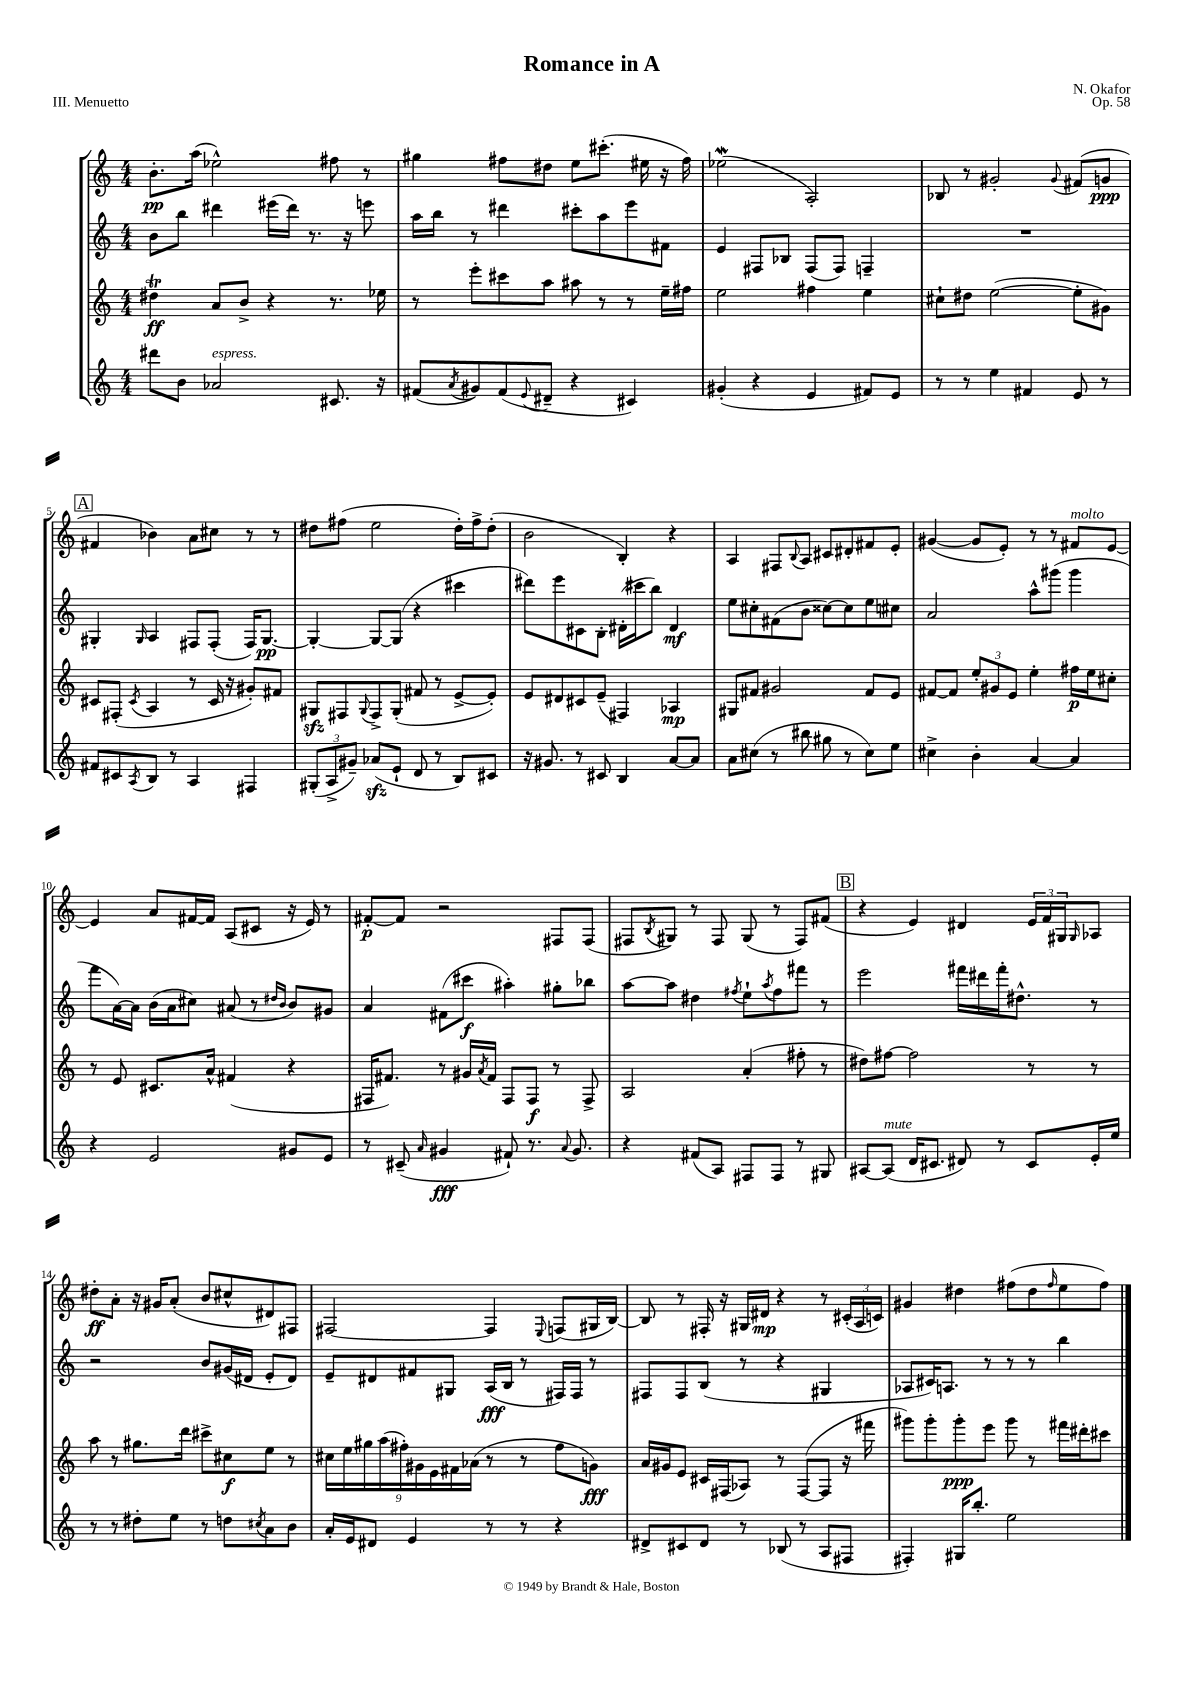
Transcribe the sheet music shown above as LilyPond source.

\header { title = "Romance in A" composer = "N. Okafor" opus = "Op. 58" piece = "III. Menuetto" }
<<
\new StaffGroup <<
\new Staff = "s0" {
    \clef treble \key c \major \numericTimeSignature \time 4/4
    b'8.-.\pp a''16( ees''2-^) fis''8 r8 |
    gis''4 fis''8 dis''8 e''8 cis'''8.-.( eis''16 r16 fis''16) |
    ees''2\mordent( a2-.) |
    bes8 r8 gis'2-. \appoggiatura { gis'8 } fis'8( g'8\ppp |
    \mark \markup { \box "A" } fis'4 bes'4) a'8 cis''8 r8 r8 |
    dis''8 fis''8( e''2 dis''16-.) fis''16-> dis''8-.( |
    b'2 b4-.) r4 |
    a4 fis8 \appoggiatura { b8 } a8 cis'8 dis'8-. fis'8 e'8-. |
    gis'4~( gis'8 e'8-.) r8 r8 fis'8^\markup { \italic "molto" } e'8~ |
    e'4 a'8 fis'16~ fis'16 a8( cis'8 r16 e'16) r8 |
    fis'8~-.\p fis'8 r2 fis8 fis8( |
    fis8 \acciaccatura { b8 } gis8) r8 fis8 gis8( r8 fis8) fis'8( |
    \mark \markup { \box "B" } r4 e'4) dis'4 \tuplet 3/2 { e'16 f'16 gis16 } \grace { gis16 } aes8 |
    dis''8-.\ff a'8-. r16 gis'16 a'8-.( b'8 cis''8-^ dis'8) fis8 |
    fis2~ fis4 \appoggiatura { e8 } f8( gis16 b16~) |
    b8 r8 fis16-. r16 gis16 dis'16\mp r4 r8 \tuplet 3/2 { cis'16-.( a16 c'16) } |
    gis'4 dis''4 fis''8( dis''8 \grace { fis''16 } e''8 fis''8) \bar "|." |
}
\new Staff = "s1" {
    \clef treble \key c \major \numericTimeSignature \time 4/4
    b'8 b''8 dis'''4 eis'''16( dis'''16) r8. r16 e'''8 |
    a''16 b''16 r8 dis'''4 cis'''8-. a''8 e'''8 fis'8 |
    e'4 fis8 bes8 fis8( fis8) f4-- |
    R1 |
    \mark \markup { \box "A" } gis4-. \grace { gis16 } a4 fis8 fis8-.( fis16) gis8.~\pp |
    gis4~-. gis8~ gis8( r4 cis'''4 |
    dis'''8) e'''8 cis'8 b8-. dis'16-.( cis'''16 b''8) dis'4\mf |
    e''8 cis''8-. fis'8( b'8 cisis''8~) cisis''8 e''8 cis''8 |
    a'2 a''8-^ gis'''8( gis'''4 |
    f'''8 a'16~) a'16 b'16( a'16 cis''8) ais'8( r8 \grace { dis''16 b'16 } b'8) gis'8 |
    a'4 fis'8( cis'''8\f ais''4-.) gis''8-. bes''8 |
    a''8~ a''8 dis''4 \acciaccatura { fis''8 } e''8-! \acciaccatura { a''8 } fis''8 fis'''8 r8 |
    \mark \markup { \box "B" } e'''2 fis'''16 dis'''16 fis'''16-. dis''8.-^ r8 |
    r2 b'8 gis'16( dis'16 e'8-. dis'8) |
    e'8-- dis'8 fis'8 gis8 a16\fff( b16 r8 fis16) fis16 r8 |
    fis8 fis8 b8( r8 r4 gis4 |
    aes8 cis'16) a8. r8 r8 r8 b''4 \bar "|." |
}
\new Staff = "s2" {
    \clef treble \key c \major \numericTimeSignature \time 4/4
    dis''4\trill\ff a'8 b'8-> r4 r8. ees''16 |
    r8 e'''8-. cis'''8 a''8 ais''8 r8 r8 e''16-- fis''16 |
    e''2 fis''4 e''4 |
    cis''8-! dis''8 e''2~( e''8-. gis'8) |
    \mark \markup { \box "A" } cis'8 fis8-.( \acciaccatura { cis'8 } a4 r8 cis'16 r16 gis'8-.) fis'8 |
    gis8\sfz fis8 \appoggiatura { gis8 } fis8-> gis8-.( fis'8 r8 e'8~-> e'8-.) |
    e'8 dis'8 cis'8 e'8--( fis4) aes4\mp |
    gis8 fis'8 gis'2 fis'8 e'8 |
    fis'8~ fis'8 \tuplet 3/2 { e''8-. gis'8 e'8 } e''4-. fis''16\p e''16 cis''8-. |
    r8 e'8 cis'8. a'16-^ fis'4( r4 |
    fis16 fis'8.) r8 gis'16 \acciaccatura { a'8 } fis'16 fis8 fis8\f r8 fis8-> |
    a2 a'4-.( fis''8-. r8 |
    \mark \markup { \box "B" } dis''8) fis''8~ fis''2 r8 r8 |
    a''8 r8 gis''8. d'''16 cis'''8-> cis''8\f e''8 r8 |
    \tuplet 9/8 { cis''16 e''16 gis''16 a''16( fis''16-.) gis'16 e'16 fis'16 aes'16( } r8 r8 fis''8 g'8\fff) |
    a'16 gis'16 e'8 cis'16 fis16( aes8) r8 fis8~( fis8 r16 fis'''16 |
    gis'''8) gis'''8-. gis'''8-.\ppp e'''8 gis'''8 r8 fis'''16 dis'''16-. cis'''8 \bar "|." |
}
\new Staff = "s3" {
    \clef treble \key c \major \numericTimeSignature \time 4/4
    dis'''8 b'8 aes'2^\markup { \italic "espress." } cis'8. r16 |
    fis'8( \acciaccatura { a'8 } gis'8) fis'8( \appoggiatura { e'8 } dis'8-- r4 cis'4) |
    gis'4-.( r4 e'4 fis'8) e'8 |
    r8 r8 e''4 fis'4 e'8 r8 |
    \mark \markup { \box "A" } fis'8 cis'8 \acciaccatura { a8 } b8 r8 a4 fis4 |
    \tuplet 3/2 { gis8-.( a8-> gis'8--) } aes'8\sfz( e'8-! d'8 r8 b8) cis'8 |
    r16 gis'8. r8 cis'8 b4 a'8~ a'8 |
    a'8 cis''8( r8 bis''8 gis''8 r8 cis''8) e''8 |
    cis''4-> b'4-. a'4~ a'4 |
    r4 e'2 gis'8 e'8 |
    r8 cis'8--( \grace { a'16 } gis'4\fff fis'8-!) r8. \appoggiatura { a'8 } gis'8. |
    r4 fis'8( a8) fis8 fis8 r8 gis8 |
    \mark \markup { \box "B" } ais8~ ais8^\markup { \italic "mute" }( d'16 cis'8. dis'8) r8 cis'8 e'16-. e''16 |
    r8 r8 dis''8-. e''8 r8 d''8 \acciaccatura { cis''8 } a'8 b'8 |
    a'16-. e'16 dis'8 e'4 r8 r8 r4 |
    dis'8-> cis'8 dis'8 r8 bes8( r8 a8 fis8 |
    fis4-.) gis16 b''8.-. e''2 \bar "|." |
}
>>
>>
